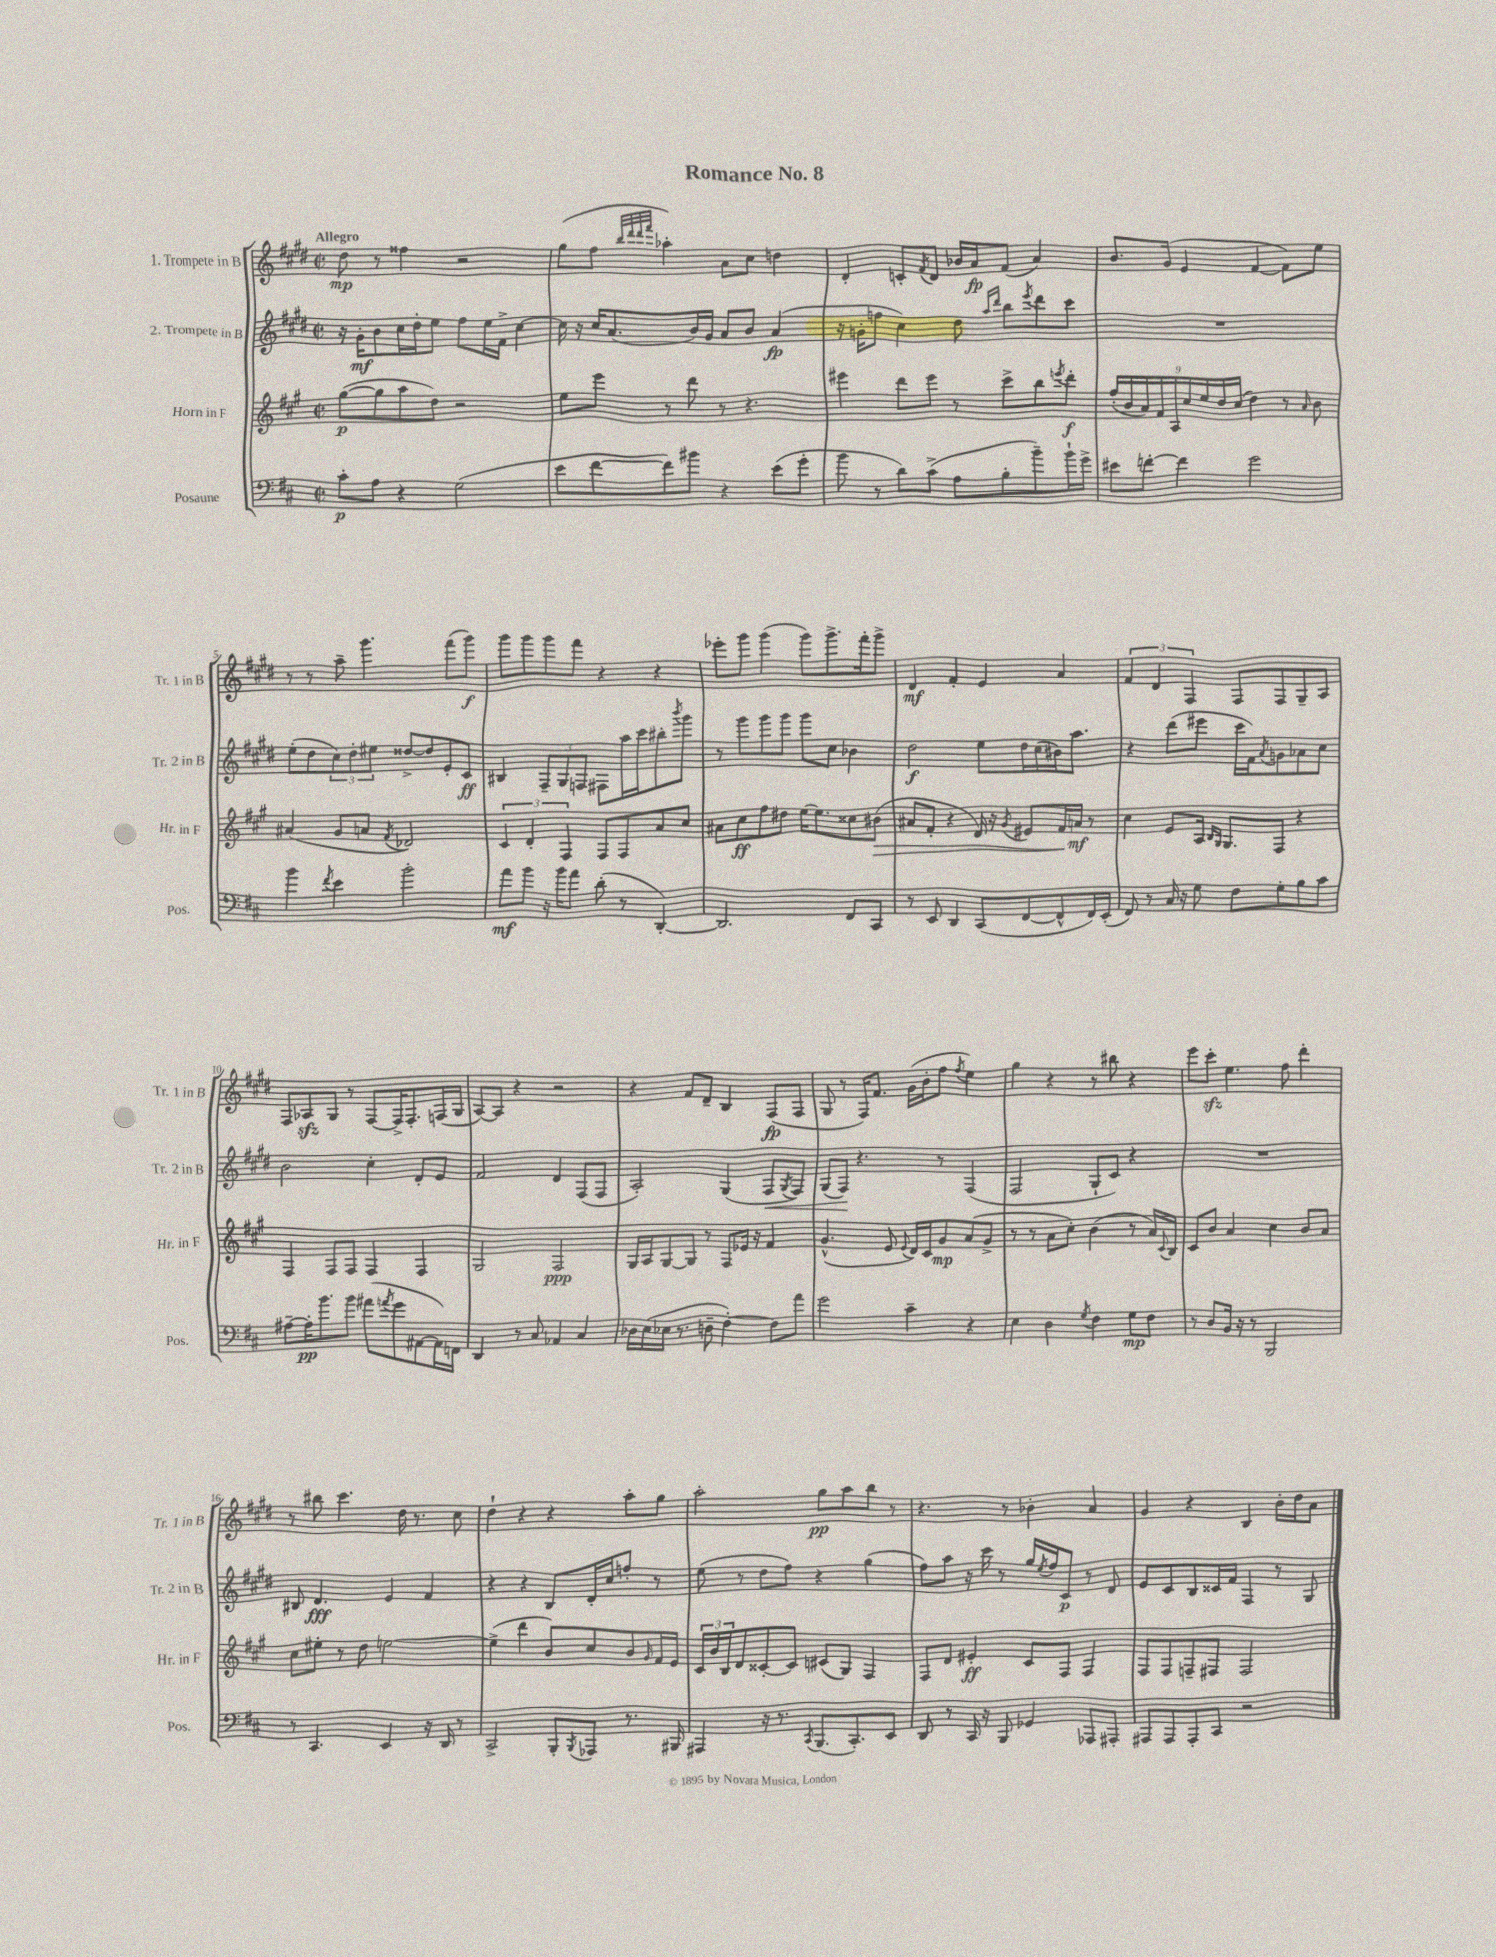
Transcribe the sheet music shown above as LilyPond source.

\header { title = "Romance No. 8" }
<<
\new StaffGroup <<
\new Staff = "s0" \with { instrumentName = "1. Trompete in B" shortInstrumentName = "Tr. 1 in B" } {
    \clef treble \key e \major \defaultTimeSignature \time 2/2 \tempo "Allegro"
    dis''8\mp r8 fisis''4 r2 |
    gis''8( fis''8 \grace { b''32 dis'''32 dis'''32 fis'''32 } aes''4-.) a'8 cis''8 d''4 |
    dis'4-. c'8-. \acciaccatura { fis'8 } dis'8 bes'16 a'16\fp fis'8( a'4) |
    b'8. gis'16( e'4 fis'4~ fis'8) e''8 |
    r8 r8 a''8-- gis'''4. fis'''8( gis'''8\f) |
    gis'''8 gis'''8 gis'''8 fis'''8 r4 r4 |
    ees'''8-. gis'''8 gis'''4( gis'''8) gis'''8.-> fis'''16-. gis'''8-> |
    dis'4\mf fis'4-. e'4 a'4 |
    \tuplet 3/2 { fis'4 dis'4 fis4 } fis8 fis8 gis8-- a8 |
    fis8 aes8\sfz gis8 r8 fis8~ fis16-> fis8.-. f16( gis16 |
    a8~) a8 r4 r2 |
    r4 fis'8 dis'8-- b4 fis8\fp( fis8 |
    gis8 r8 fis16) fis'8. gis'16( b'16-. fis''8 \acciaccatura { fis''8 } e''4) |
    gis''4 r4 r8 bis''8 r4 |
    e'''8 cis'''8-.\sfz e''4. fis''8 dis'''4-. |
    r8 bis''8 cis'''4. dis''16 r8. cis''8 |
    dis''4-! r4 r4 a''8-. gis''8 |
    a''2-. gis''8\pp a''8 b''8 r8 |
    r4. r8 bes'4-. a'4 |
    gis'4 r4 b4 b'16-. dis''16 a'8 \bar "|." |
}
\new Staff = "s1" \with { instrumentName = "2. Trompete in B" shortInstrumentName = "Tr. 2 in B" } {
    \clef treble \key e \major \defaultTimeSignature \time 2/2
    r16 gis'16-.\mf b'8 cis''16 dis''16-. e''8 fis''8 e''16 fis'16-> cis''4~ |
    cis''16 r16 cis''16 a'8.( b'16) gis'16 a'8 b'8 a'4\fp( |
    r16 g'16-. f''8 cis''4) dis''8 \grace { a''16 dis'''16 } b''8 \acciaccatura { e'''8 } dis'''8 cis'''8 |
    R1 |
    e''8-.( dis''8 \tuplet 3/2 { cis''8) dis''8-. eis''8 } disis''8~-> disis''8 e'8-. cis'8\ff |
    bis4 \tuplet 3/2 { fis8-- gis8 f8 } fis8 a''16 cis'''16 bis''8-. \acciaccatura { b'''8 } gis'''8 |
    r8 gis'''8 gis'''8 gis'''8 gis'''8 cis''8 bes'4 |
    dis''2\f e''8 dis''16 cis''16( bis'16) a''8. |
    r4 dis'''8( eis'''8 cis'''16 fis'16) \acciaccatura { a'8 } g'8 aes'8 cis''8 |
    b'2 cis''4-. dis'8-. e'8 |
    fis'2 dis'4 fis8( fis8 |
    a2-.) gis4( fis8\< \acciaccatura { gis8 } fis8) |
    gis8( fis8\!) r4. r8 fis4( |
    fis2 gis8-! cis'8) r4 |
    R1 |
    bis8 dis'4.\fff e'4 fis'4 |
    r4 r4 b8 dis'16-. cis''16 f''8-. r8 |
    e''8( r8 dis''8 fis''8) r4 gis''4( |
    fis''8) a''8 r16 cis'''16 r8 gis''16 \acciaccatura { e''8 } fis''16 cis'8\p r8 dis'8 |
    e'8 cis'8 b8 cisis'16 fis'16 fis4 r8 gis8 \bar "|." |
}
\new Staff = "s2" \with { instrumentName = "Horn in F" shortInstrumentName = "Hr. in F" } {
    \clef treble \key a \major \defaultTimeSignature \time 2/2
    gis''8~\p( gis''8 a''8 d''8) r2 |
    e''8 e'''8 r8 d'''8 r8 r4. |
    eis'''4 d'''8 eis'''8 r8 cis'''8-> b''8 \acciaccatura { e'''8 } d'''8-.\f |
    \tuplet 9/8 { fis''16-.( b'16 a'16) fis'16 a16 cis''16 e''16 d''16 cis''16( } d''4) r8 \grace { a'16 } b'8 |
    ais'4( gis'8 a'8 \acciaccatura { fis'8 } des'2) |
    \tuplet 3/2 { cis'4 d'4-. fis4 } fis8 fis8 a'8 cis''8 |
    ais'8 cis''8\ff fis''8 dis''8 e''16~ e''8. cisis''8 bis'8\>( |
    ais'8 fis'8-. r4 d'16) r16 \acciaccatura { gis'8 } eis'8 fis'16\! a'16\mf r8 |
    cis''4 e'8 a16 \grace { b16 gis16 } gis8. fis8 r4 |
    fis4 fis8 fis8 fis4 fis4 |
    gis2 fis2\ppp |
    gis16 a16 gis8~ gis8 r8 fis8 ees'16 r16 fis'4 |
    gis'4.-^( e'8 \appoggiatura { e'8 } d'16) cis'16 gis'8\mp a'8( gis'8-> |
    r8 r8 a'8 cis''8-.) b'4( r8 a'16) \appoggiatura { cis'8 } b16 |
    cis'8 b'8 a'4 cis''4 b'8 a'8 |
    cis''8 eis''8-. r8 d''8 e''2~ |
    e''4->( d'''4 b'8) cis''8 b'8 \grace { gis'16 } fis'16 e'16 |
    \tuplet 3/2 { cis'16 b'16 b16 } d'8 cisis'8~-. cisis'8 cis'8( gis8) fis4 |
    fis8 d'8 eis'4-.\ff cis'8 fis8 fis4 |
    fis8 fis8 f8-- fis8 fis2 \bar "|." |
}
\new Staff = "s3" \with { instrumentName = "Posaune" shortInstrumentName = "Pos." } {
    \clef bass \key d \major \defaultTimeSignature \time 2/2
    cis'8-.\p a8 r4 g2( |
    e'8 fis'8~ fis'8) bis'8 r4 e'8( g'8-. |
    b'8 r8 d'8) cis'8->( a8 b8-. b'8--) b'16-! g'16-> |
    eis'8 f'8~-. f'4 g'2 |
    b'4 \acciaccatura { fis'8 } e'4 b'2-. |
    a'8\mf b'8 r16 b'16 a'8 d'8-.( r8 d,4~-.) |
    d,2. fis,8 cis,8 |
    r8 e,8 d,4 cis,8( fis,8~ fis,8-^ fis,16) e,16-.( |
    fis,8) r8 cis16 r16 g8 fis8 g8-. b8 cis'8 |
    ais8~-- ais16-.\pp b'8. b'8 ais'8( \acciaccatura { a'8 } g'8 ais,8~ ais,16) f,16 |
    d,4 r8 cis8 aes,4 cis4 |
    des16 e16( ees16 r8. d8-- fis4~-.) fis8 a'8 |
    g'2 cis'4-- r4 |
    e4 d4 \acciaccatura { g8 } fis4 g8\mp fis8 |
    r8 d8 b,16 r16 r8 b,,2 |
    r8 cis,4. e,4 r16 d,16 r8 |
    cis,2-> b,,8-. \acciaccatura { b,,8 } aes,,8 r8. bis,,16 |
    ais,,4 r16 r8. \acciaccatura { cis,8 } b,,8.( cis,8.-.) e,8 |
    d,8 r8 cis,16 r16 b,,8 ges,4 aes,,8 ais,,8-. |
    ais,,8 ais,,8 ais,,8-. cis,8 r2 \bar "|." |
}
>>
>>
